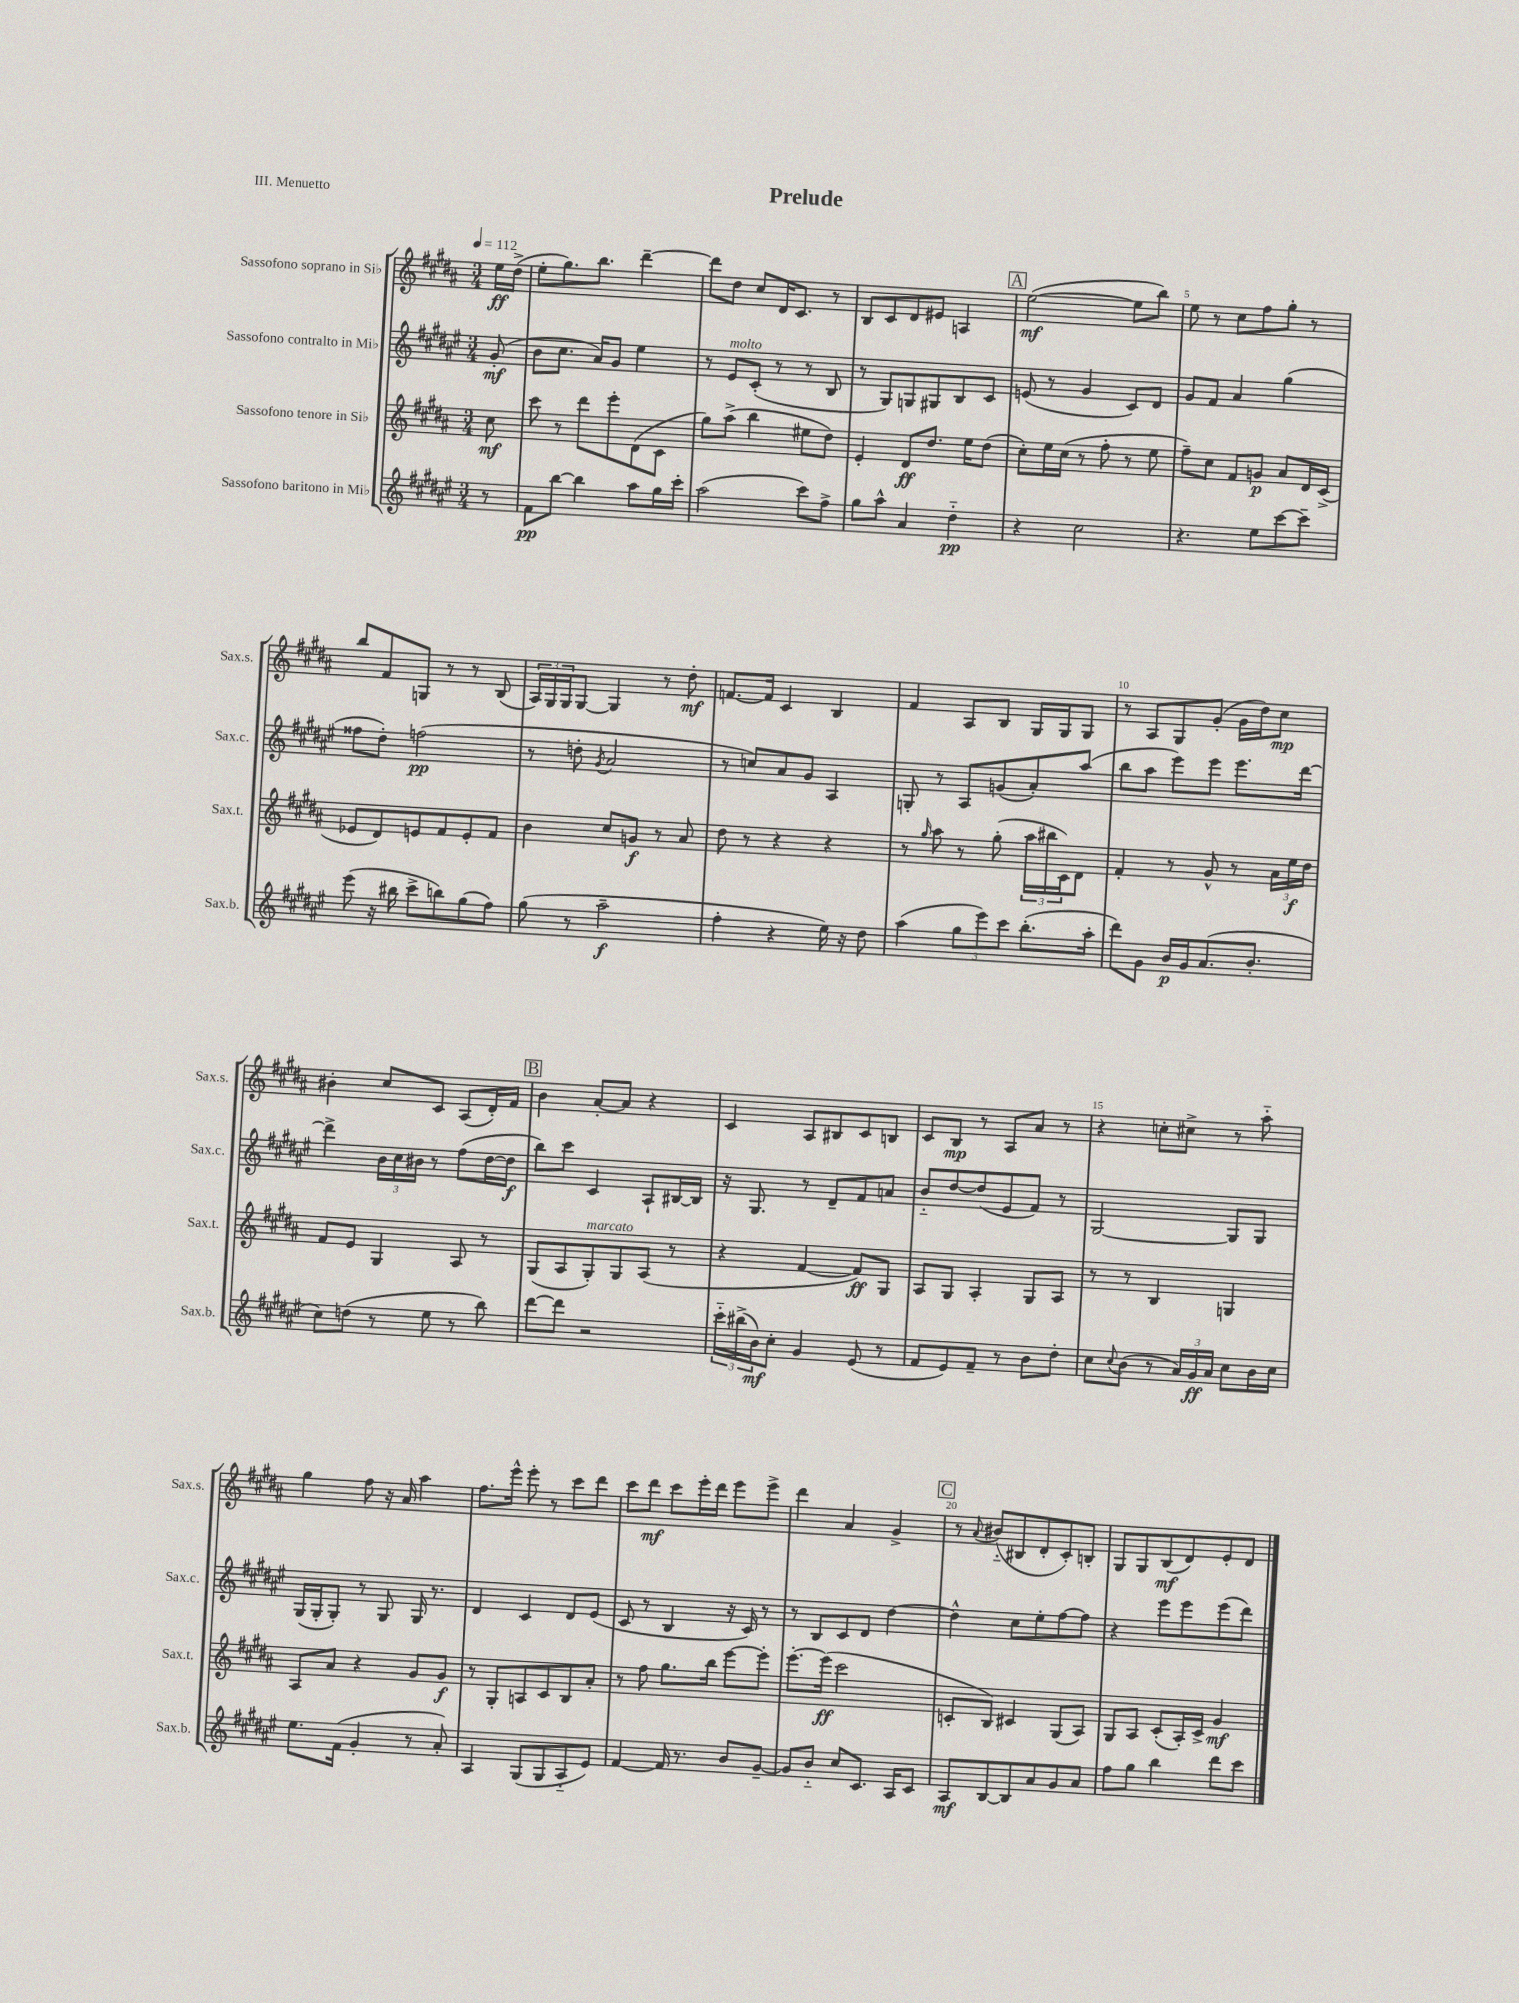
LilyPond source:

\header { title = "Prelude" piece = "III. Menuetto" }
<<
\new StaffGroup <<
\new Staff = "s0" \with { instrumentName = "Sassofono soprano in Sib" shortInstrumentName = "Sax.s." } {
    \clef treble \key b \major \numericTimeSignature \time 3/4 \partial 8 \tempo 4 = 112
    e''16\ff dis''16->( |
    e''8-. gis''8.) b''8. dis'''4~-- |
    dis'''8 dis''8 cis''8 dis'16 cis'8. r8 |
    b8 cis'8 dis'8 eis'8 a4 |
    \mark \markup { \box "A" } e''2~\mf( e''8 b''8) |
    e''8 r8 cis''8 fis''8 gis''8-. r8 |
    b''8 fis'8 g8 r8 r8 b8( |
    \tuplet 3/2 { ais16) gis16 gis16 } gis8~ gis4 r8 dis''8-.\mf |
    f'8.~ f'16 cis'4 b4 |
    fis'4 ais8 b8 gis16 gis16 gis8 |
    r8 ais8 gis8 gis'8-.( gis'16 dis''16) cis''8\mp |
    bis'4-. cis''8 cis'8 ais8( dis'16-.) fis'16 |
    \mark \markup { \box "B" } b'4 ais'8~-. ais'8 r4 |
    cis'4 ais8 bis8 cis'8 b8 |
    cis'8 b8\mp r8 ais8 ais'8 r8 |
    r4 c''8-. cis''8-> r8 ais''8-_ |
    gis''4 fis''8 r16 ais'16 ais''4 |
    fis''8. e'''16-^ e'''8-. r8 cis'''8 dis'''8 |
    cis'''8 dis'''8\mf cis'''8 e'''16-. dis'''16 e'''8 e'''8-> |
    dis'''4 ais'4 gis'4-> |
    \mark \markup { \box "C" } r8 \appoggiatura { ais'8 } bis'8-_( bis8 dis'8-. cis'8-.) b8-. |
    gis8 gis8 b8\mf( dis'8) e'8-. dis'8 \bar "|." |
}
\new Staff = "s1" \with { instrumentName = "Sassofono contralto in Mib" shortInstrumentName = "Sax.c." } {
    \clef treble \key fis \major \numericTimeSignature \time 3/4 \partial 8
    gis'8-.\mf( |
    b'8 cis''8. ais'16) gis'8 eis''4 |
    r8 eis'8^\markup { \italic "molto" } cis'8-.( r8 r8 b8 |
    r8 gis8) g8 gis8 b8 cis'8 |
    \mark \markup { \box "A" } e'8( r8 gis'4 cis'8) dis'8 |
    gis'8 fis'8 ais'4 gis''4( |
    fisis''8 dis''8-.) f''2\pp( |
    r8 d''8-. \acciaccatura { gis'8 } ais'2 |
    r8 c''8) ais'8 gis'8 ais4 |
    g8-. r8 ais8 g'8( ais'8-.) ais''8( |
    b''8 ais''8 eis'''8) eis'''8 eis'''8. dis'''16~ |
    dis'''4-> \tuplet 3/2 { b'16 cis''16 bis'16 } r8 fis''8( dis''16~ dis''16\f |
    \mark \markup { \box "B" } b''8) cis'''8 cis'4 ais8-! bis16~ bis16 |
    r16 gis8. r8 dis'8-- fis'8 a'8 |
    b'8-_ dis''8~ dis''8( eis'8 fis'8) r8 |
    gis2~ gis8 gis8 |
    gis16( gis16-. gis8-.) r8 gis8 gis16 r8. |
    dis'4 cis'4 dis'8 eis'8( |
    cis'8 r8 b4 r16 cis'16) r8 |
    r8 b8 cis'8 dis'8 dis''4~ |
    \mark \markup { \box "C" } dis''4-^ cis''8 eis''8-. fis''8~ fis''8 |
    r4 eis'''8 eis'''8 eis'''8( dis'''8) \bar "|." |
}
\new Staff = "s2" \with { instrumentName = "Sassofono tenore in Sib" shortInstrumentName = "Sax.t." } {
    \clef treble \key b \major \numericTimeSignature \time 3/4 \partial 8
    cis''8\mf |
    cis'''8 r8 dis'''8 e'''8-. dis'8( cis'8 |
    gis''8) ais''8->( b''4 eis''8 dis''8) |
    e'4-. dis'8\ff dis''8. e''16 dis''8( |
    \mark \markup { \box "A" } cis''8-.) e''16 cis''16( r8 fis''8-. r8 e''8 |
    fis''8--) cis''8 fis'8 g'8\p ais'8 dis'16 cis'16->( |
    ees'8 dis'8) e'8 fis'8 e'8-. fis'8 |
    b'4 cis''8 g'8\f r8 ais'8 |
    dis''8 r8 r4 r4 |
    r8 \grace { gis''16 } ais''8 r8 gis''8-.( \tuplet 3/2 { ais''16 bis''16 cis'16) } dis'8 |
    fis'4-. r8 gis'8-^ r8 \tuplet 3/2 { ais'16 e''16\f dis''16 } |
    fis'8 e'8 gis4 ais8 r8 |
    \mark \markup { \box "B" } gis8( ais8 gis8-.^\markup { \italic "marcato" }) gis8 ais8( r8 |
    r4 fis'4~ fis'8\ff) gis8 |
    ais8 gis8 ais4-. gis8 ais8 |
    r8 r8 b4 g4 |
    ais8 ais'8 r4 gis'8 gis'8\f |
    r8 gis8-. a8 cis'8 b8 ais'8-. |
    r8 fis''8 gis''8. b''16 e'''8~ e'''8-. |
    e'''8.~-. e'''16\ff( cis'''2 |
    \mark \markup { \box "C" } c'8-. b8) cis'4 gis8( ais8) |
    gis8 ais8 cis'8-.( ais16-.) cis'16-> gis'4\mf \bar "|." |
}
\new Staff = "s3" \with { instrumentName = "Sassofono baritono in Mib" shortInstrumentName = "Sax.b." } {
    \clef treble \key fis \major \numericTimeSignature \time 3/4 \partial 8
    r8 |
    fis'8\pp b''8~ b''4 ais''8 gis''16 cis'''16-. |
    ais''2( cis'''8) fis''8-> |
    gis''8 ais''8-^ ais'4 dis''4-_\pp |
    \mark \markup { \box "A" } r4 cis''2 |
    r4. eis''8 cis'''8~ cis'''8-- |
    eis'''8( r16 bis''16 cis'''8-> b''8) gis''8( fis''8) |
    gis''8( r8 ais''2--\f |
    fis''4-. r4 eis''16) r16 dis''8 |
    ais''4( \tuplet 3/2 { gis''8 eis'''8) cis'''8 } b''8.-.( ais''16-. |
    dis'''8) gis'8 b'16\p gis'16 ais'8.( b'8.-. |
    cis''8) d''8( r8 eis''8 r8 b''8) |
    \mark \markup { \box "B" } dis'''8~ dis'''8 r2 |
    \tuplet 3/2 { cis'''16-_ bis''16->( b'16\mf) } cis''8-. gis'4 eis'8( r8 |
    fis'8 eis'8) fis'8-- r8 b'8 dis''8-. |
    cis''8 \appoggiatura { cis''8 } b'8( r8 \tuplet 3/2 { ais'16) gis'16\ff ais'16 } cis''8 b'16 cis''16 |
    eis''8. fis'16( gis'4-. r8 ais'8-.) |
    ais4 gis8( gis8 ais8-_ eis'8) |
    fis'4~ fis'16 r8. b'8 gis'8~-- |
    gis'8 b'8-_ cis''8 cis'8. ais16 cis'8 |
    \mark \markup { \box "C" } ais8\mf b8~ b8 ais'8 gis'8 ais'8 |
    fis''8 gis''8 b''4 dis'''8 cis'''8 \bar "|." |
}
>>
>>
\layout { \context { \Score \override BarNumber.break-visibility = ##(#f #t #t) barNumberVisibility = #(every-nth-bar-number-visible 5) } }
